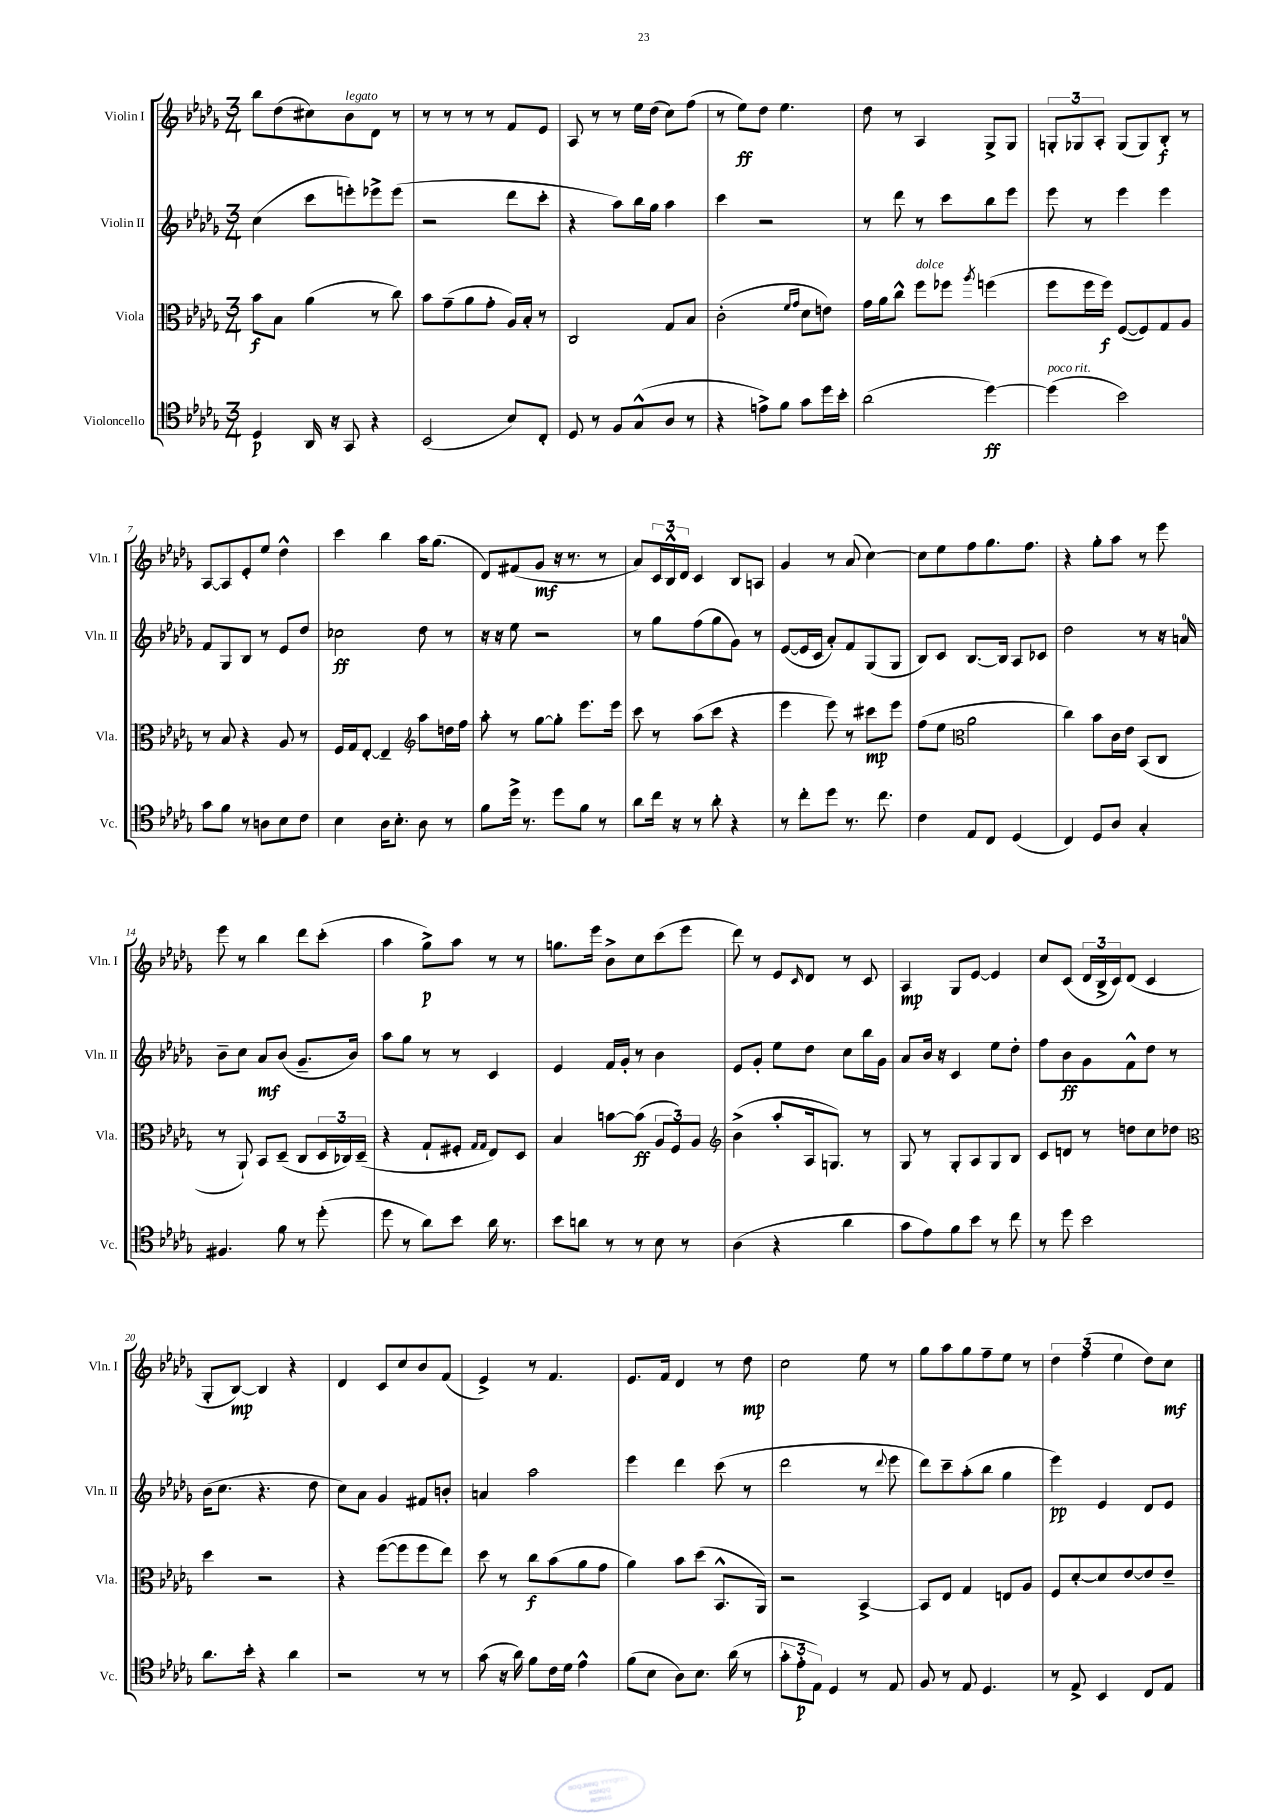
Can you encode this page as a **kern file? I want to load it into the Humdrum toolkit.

**kern	**kern	**kern	**kern
*staff4	*staff3	*staff2	*staff1
*clefC4	*clefC3	*clefG2	*clefG2
*k[b-e-a-d-g-]	*k[b-e-a-d-g-]	*k[b-e-a-d-g-]	*k[b-e-a-d-g-]
*M3/4	*M3/4	*M3/4	*M3/4
4D-/	8b-\L	(4cc\	8bb-\L
.	8B-\J	.	(8dd-\
16AA-/	(4a-\	8ccc\L	8cc#\)
16r	.	.	.
8GG-/	.	8eee'\)	8b-\
4r	8r	8eee-^\	8d-\J
.	8cc\)	(8eee-\J	8r
=	=	=	=
(2BB-/	8b-\L	2r	8r
.	(8g-~\	.	8r
.	8a-\	.	8r
.	8g-'\J	.	8r
8B-/L)	16A-/LL)	8ddd-\L	8f/L
.	16B-'/JJ	.	.
8C'/J	8r	8ccc'\J	8e-/J
=	=	=	=
8D-/	2C/	4r	8A-/
8r	.	.	8r
8F/L	.	8aa-\L)	8r
(8G-^^/	.	16bb-\L	16ee-\LL
.	.	16gg-\JJ	(16dd-\JJ
8A-/J	8G-/L	4aa-\	8cc\L)
8r	8B-/J	.	(8ff\J
=	=	=	=
4r	(2c'\	4ccc\	8r
.	.	.	8ee-\L)
8e^\L)	.	2r	8dd-\J
8f\J	.	.	4.ee-\
.	16qqf/LL	.	.
.	16qqg-/JJ	.	.
8g-\L	8d-\L	.	.
16dd-\L	8e\J)	.	.
16b-'\JJ	.	.	.
=	=	=	=
(2a-\	16g-\LL	8r	8dd-\
.	16a-\J	.	.
.	8cc^^\J	8ddd-\	8r
.	8ff\L	8r	4A-/
.	8ff-\J	8ccc\L	.
.	8qaa-/	.	.
[4dd-\)	(4ff\	8bb-\	8G-^/L
.	.	8eee-\J	8G-/J
=	=	=	=
(4dd-\]	8ff\L	8eee-\	12G'/L
.	.	.	12G-/
.	16ff\L	8r	.
.	.	.	12A-'/J
.	16ff\JJ)	.	.
2b-\)	([8F/L	4eee-\	(8G-/L
.	8F/])	.	8G-/)
.	8G-/	4eee-\	8B-'/J
.	8A-/J	.	8r
=	=	=	=
8g-\L	8r	8f/L	[8A-/L
8f\J	8B-/	8G-/	8A-/]
8r	4r	8B-/J	8e-'/
8A\L	.	8r	8ee-/J
8B-\	8A-/	8e-/L	4dd-^^\
8c\J	8r	8dd-/J	.
=	=	=	=
4B-\	16F/LL	2cc-\	4ccc\
.	16G-/J	.	.
.	[8E-'/J	.	.
16A-\LK	4E-~/]	.	4bb-\
8.B-'\J	.	.	.
*	*clefG2	*	*
8A-\	8aa-\L	8dd-\	16aa-\LK
.	.	.	(8.gg-\J
8r	16dd\L	8r	.
.	16ff\JJ	.	.
=	=	=	=
8f\L	8aa-'\	16r	8d-/L)
.	.	16r	.
16dd-^\Jk	8r	8ee-\	(8f#/
8.r	.	.	.
.	[8gg-\L	2r	8g-/J
8dd-\L	8gg-'\]J	.	16r
.	.	.	8.r
8f\J	8.eee-\L	.	.
8r	.	.	8r
.	16eee-\Jk	.	.
=	=	=	=
8a-\L	8ccc\	8r	8a-/L)
16cc\Jk	8r	8gg-\L	24c/L
.	.	.	24B-^^/
16r	.	.	.
.	.	.	24d-/JJ
8r	(8aa-\L	(8ff\	4c/
8a-'\	8ccc\J	8gg-\	.
4r	4r	8g-\J)	8B-/L
.	.	8r	8A/J
=	=	=	=
8r	4eee-\	([8e-/L	4g-/
8cc'\L	.	16e-/]L	.
.	.	16c/JJ	.
8dd-\J	8eee-\)	8a-'/L)	8r
8.r	8r	8f/	(8a-/
.	8ccc#\L	(8G-/	[4cc\)
8.cc\	.	.	.
.	8eee-\J	8G-/J	.
=	=	=	=
4c\	(8ff\L	8B-/L)	8cc\]L
.	8ee-\J	8c/J	8ee-\
*	*clefC3	*	*
8E-/L	2a-\	[8.B-/L	8ff\
8C/J	.	.	8.gg-\
.	.	16B-/]Jk	.
(4D-/	.	8A-/L	.
.	.	.	8.ff\J
.	.	8c-/J	.
=	=	=	=
4C/)	4cc\)	2dd-\	4r
8D-/L	8b-\L	.	8gg-'\L
8A-/J	16c\L	.	8aa-\J
.	16e-\JJ	.	.
4G-'/	(8BB-/L	8r	8r
.	8C/J	16r	8eee-\
.	.	16a/	.
=	=	=	=
4.F#/	8r	8b-~\L	8eee-\
.	8AA-`/)	8cc\J	8r
.	8BB-/L	8a-/L	4bb-\
8f\	(8D-~/J	(8b-/J	.
8r	8C/L	8.g-~/L	8ddd-\L
(8dd-'\	24D-/L	.	(8ccc'\J
.	24C-/)	.	.
.	.	16b-/Jk)	.
.	(24D-~/JJ	.	.
=	=	=	=
8dd-\	4r	8aa-\L	4aa-\
8r	.	8gg-\J	.
8a-\L)	8G-`/L	8r	8gg-^\L)
8b-\J	8F#'/J	8r	8aa-\J
.	16qqG-/LL	.	.
.	16qqG-/JJ	.	.
16a-\	8E-/L)	4c/	8r
8.r	.	.	.
.	8D-/J	.	8r
=	=	=	=
8b-\L	4B-/	4e-/	8.gg\L
8a\J	.	.	.
.	.	.	16eee-\Jk
8r	[8b\L	16f/LL	8b-^\L
.	.	16g-'/JJ	.
8r	(8b\]J	8r	8cc\
8B-\	12A-/L	4b-\	(8ccc\
.	12F/)	.	.
8r	.	.	8eee-\J
.	12A-/J	.	.
=	=	=	=
*	*clefG2	*	*
(4A-\	(4b-^\	8e-/L	8ddd-\)
.	.	8g-'/J	8r
4r	8aa-'/L	8ee-\L	8e-/L
.	.	.	16qqc/
.	16A-/k	8dd-\J	8d-/J
.	8.G/J)	.	.
4a-\	.	8cc\L	8r
.	8r	16bb-\L	8c/
.	.	16g-\JJ	.
=	=	=	=
8g-\L	8G-/	8a-/L	4A-/
8e-\)	8r	16b-/Jk	.
.	.	16r	.
8f\	8G-'/L	4c/	8G-/L
8b-\J	8A-/	.	[8e-/J
8r	8G-/	8ee-\L	4e-/]
8cc\	8B-/J	8dd-'\J	.
=	=	=	=
8r	8c/L	8ff\L	8cc/L
8dd-\	8d/J	8b-\	(8c/J
2b-\	8r	8g-\	24d-/LL
.	.	.	24B-^/
.	.	.	24c/J)
.	8dd\L	8f^^\	(8d-/J
.	8cc\	8dd-\J	4c/
.	8dd-\J	8r	.
=	=	=	=
*	*clefC3	*	*
8.a-\L	4dd-\	(16b-\LK	8G-'/L
.	.	8.cc\J	.
.	.	.	[8B-/J)
16b-'\Jk	.	.	.
4r	2r	4.r	4B-/]
4a-\	.	.	4r
.	.	8dd-\	.
=	=	=	=
2r	4r	8cc\L)	4d-/
.	.	8a-\J	.
.	([8ff\L	4g-/	8c/L
.	8ff\]	.	8cc/
8r	8ff\	8f#/L	8b-/
8r	8ee-\J)	8b'/J	(8f/J
=	=	=	=
(8g-\	8dd-\	4a/	4e-^/)
16r	8r	.	.
16a-\)	.	.	.
8f\L	8cc\L	2aa-\	8r
16c\L	(8b-\	.	4.f/
16d-\JJ	.	.	.
4e-^^\	8a-\	.	.
.	8g-\J	.	.
=	=	=	=
(8f\L	4a-\)	4eee-\	8.e-/L
8B-\J	.	.	.
.	.	.	16f/Jk
8A-\L)	8b-\L	4ddd-\	4d-/
8.B-\J	(8dd-\J	.	.
.	8.BB-^^/L	(8ccc\	8r
(16a-\	.	.	.
8r	.	8r	8dd-\
.	16AA-/Jk)	.	.
=	=	=	=
12g-'\L	2r	2ddd-\	2cc\
12e-'\	.	.	.
12E-\J)	.	.	.
4D-/	.	.	.
8r	[4BB-^/	8r	8ee-\
.	.	8qqddd-/	.
8E-/	.	8eee-\	8r
=	=	=	=
8F/	8BB-/]L	8ddd-\L)	8gg-\L
8r	8E-/J	8ccc~\	8aa-\
8E-/	4G-/	(8aa-'\	8gg-\
4.D-/	.	8bb-\J	8ff~\
.	8E/L	4gg-\	8ee-\J
.	8A-/J	.	8r
=	=	=	=
8r	8F/L	4eee-\)	6dd-\
8E-^/	[8d-'/	.	.
.	.	.	(6ff\
4BB-/	8d-/]	4e-/	.
.	.	.	6ee-\
.	[8e-/	.	.
8C/L	8e-/]	8d-/L	8dd-\L)
8E-/J	8e-~/J	8e-/J	8cc\J
==	==	==	==
*-	*-	*-	*-
